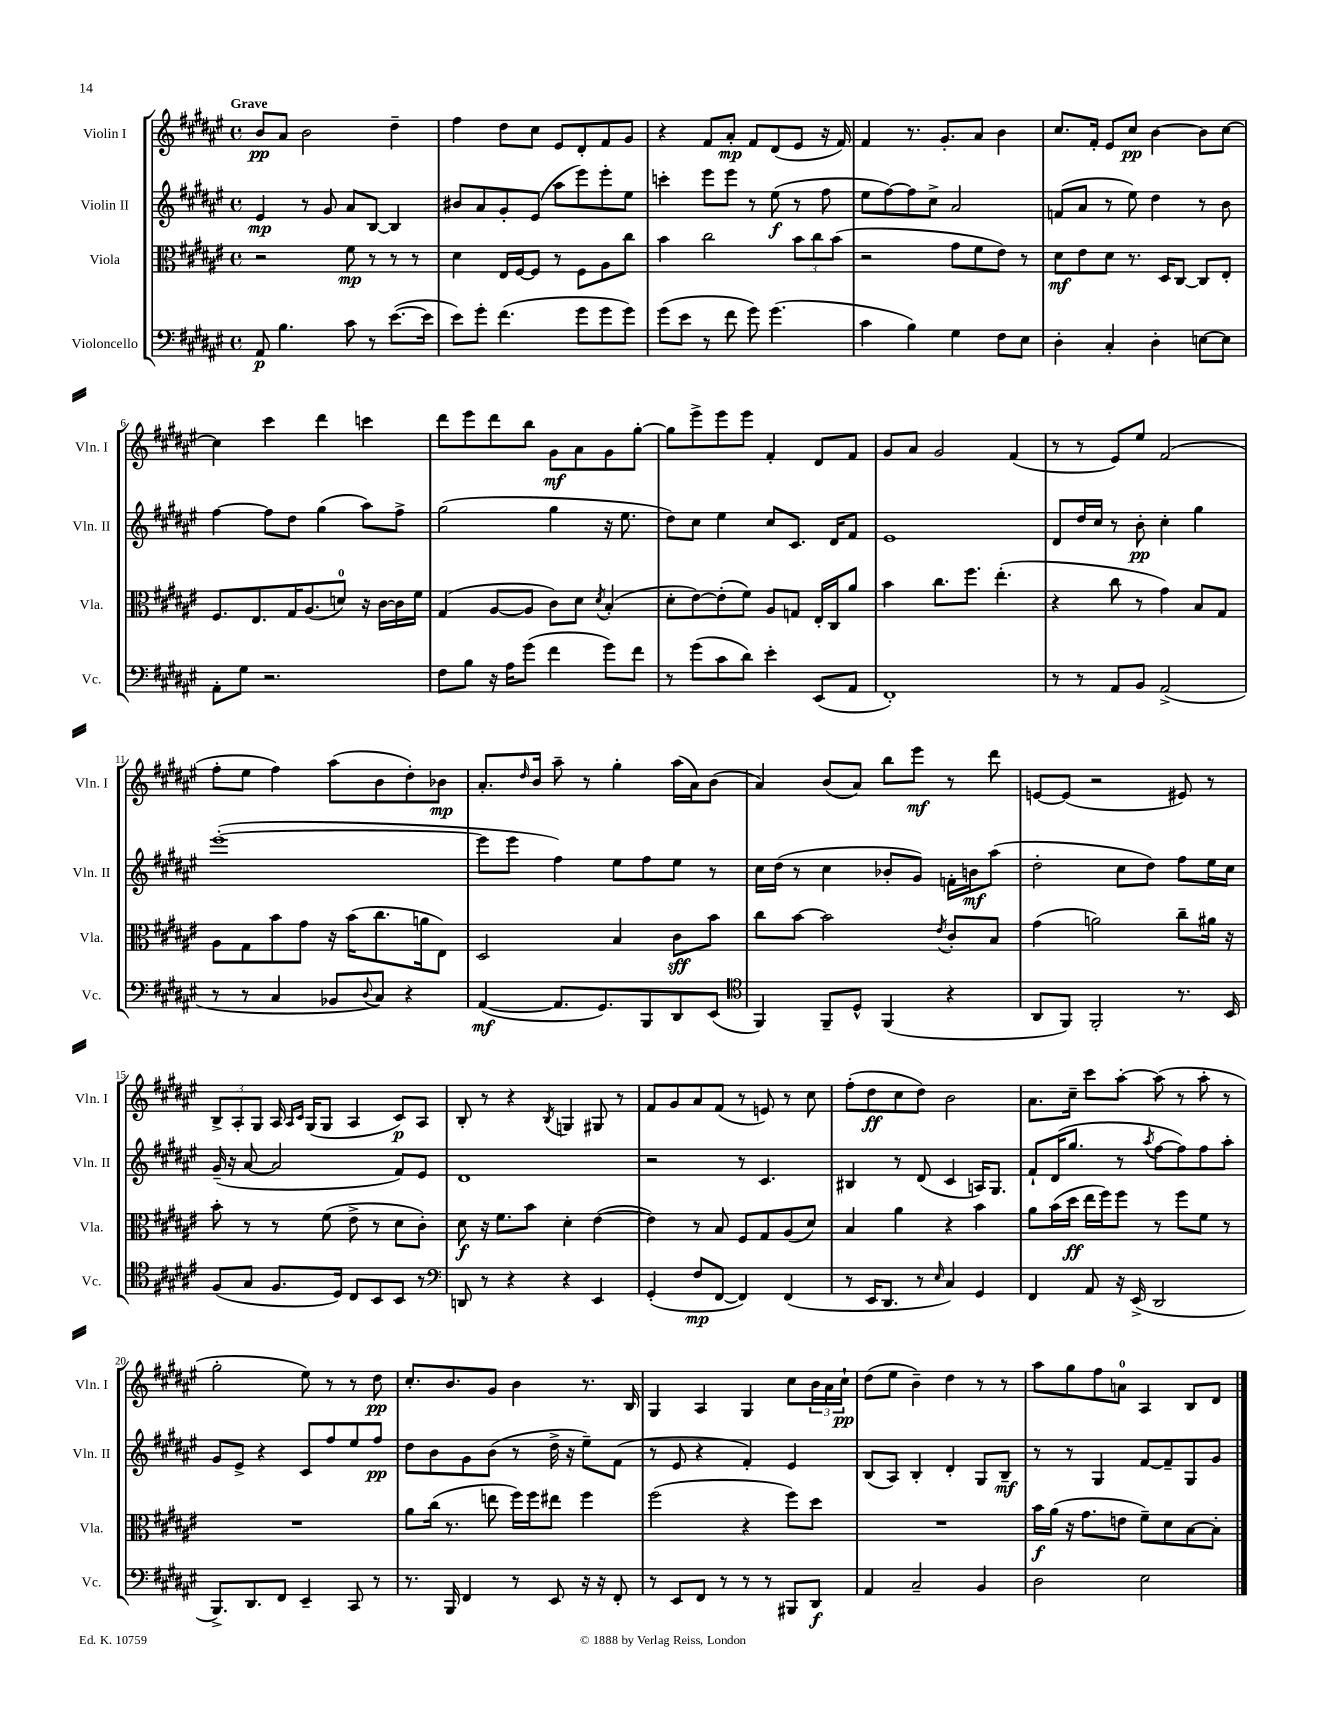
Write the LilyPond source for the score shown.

<<
\new StaffGroup <<
\new Staff = "s0" \with { instrumentName = "Violin I" shortInstrumentName = "Vln. I" } {
    \clef treble \key fis \major \defaultTimeSignature \time 4/4 \tempo "Grave"
    b'8\pp ais'8 b'2 dis''4-- |
    fis''4 dis''8 cis''8 eis'8 dis'8-. fis'8 gis'8 |
    r4 fis'8 ais'8-.\mp fis'8 dis'8( eis'8 r16 fis'16) |
    fis'4 r8. gis'8.-. ais'8 b'4 |
    cis''8. fis'16-. eis'8 cis''8\pp b'4~ b'8 cis''8~ |
    cis''4 cis'''4 dis'''4 c'''4 |
    dis'''8 eis'''8 dis'''8 b''8 gis'8\mf ais'8 gis'8 gis''8~-. |
    gis''8 eis'''8-> eis'''8 eis'''8 fis'4-. dis'8 fis'8 |
    gis'8 ais'8 gis'2 fis'4( |
    r8 r8 eis'8) eis''8 fis'2( |
    fis''8-. eis''8 fis''4) ais''8( b'8 dis''8-.) bes'8\mp |
    ais'8.-. \grace { dis''16 } b'16 ais''8-- r8 gis''4-. ais''16( ais'16) b'8( |
    ais'4) b'8( ais'8) b''8 eis'''8\mf r8 dis'''8 |
    e'8~ e'8( r2 eis'8) r8 |
    \tuplet 3/2 { b8-> ais8-. gis8 } ais16 \grace { ais16 cis'16 } gis16( gis8 ais4 cis'8\p) ais8 |
    b8-. r8 r4 \acciaccatura { b8 } g4 gis8 r8 |
    fis'8 gis'8 ais'8 fis'8( r8 e'8) r8 cis''8 |
    fis''8-.( dis''8\ff cis''8 dis''8) b'2 |
    ais'8. cis''16-- cis'''8 ais''8~-. ais''8( r8 ais''8-. r8 |
    gis''2-. eis''8) r8 r8 dis''8\pp |
    cis''8.-. b'8. gis'8 b'4 r8. b16 |
    gis4 ais4 gis4 cis''8 \tuplet 3/2 { b'16 ais'16 cis''16-!\pp } |
    dis''8( eis''8 b'4--) dis''4 r8 r8 |
    ais''8 gis''8 fis''8 a'8-0 ais4 b8 dis'8 \bar "|." |
}
\new Staff = "s1" \with { instrumentName = "Violin II" shortInstrumentName = "Vln. II" } {
    \clef treble \key fis \major \defaultTimeSignature \time 4/4
    eis'4\mp r8 gis'8 ais'8 b8~ b4 |
    bis'8 ais'8 gis'8-. eis'8( ais''8 eis'''8) eis'''8-. eis''8 |
    c'''4-. eis'''8 eis'''8 r8 eis''8\f( r8 fis''8 |
    eis''8 fis''8~) fis''8 cis''8-> ais'2 |
    f'8( ais'8 r8 eis''8) dis''4 r8 b'8 |
    fis''4~ fis''8 dis''8 gis''4( ais''8) fis''8-> |
    gis''2( gis''4 r16 eis''8. |
    dis''8) cis''8 eis''4 cis''8 cis'8. dis'16 fis'8 |
    eis'1 |
    dis'8 dis''16 cis''16 r8 b'8-.\pp cis''4-. gis''4 |
    eis'''1~-.( |
    eis'''8 eis'''8 fis''4) eis''8 fis''8 eis''8 r8 |
    cis''16 dis''16( r8 cis''4 bes'8-. gis'8) f'16-. b'16\mf ais''8( |
    dis''2-. cis''8 dis''8) fis''8 eis''16 cis''16 |
    gis'16--( r16 ais'8~ ais'2 fis'8) eis'8 |
    dis'1 |
    r2 r8 cis'4. |
    bis4 r8 dis'8( cis'4 a16) gis8. |
    fis'8-! dis'16( gis''8. r8 \acciaccatura { ais''8 } fis''8~ fis''8) fis''8 ais''8-. |
    gis'8 eis'8-> r4 cis'8 fis''8 eis''8 fis''8\pp |
    dis''8 b'8 gis'8 b'8( r8 dis''16-> r16 eis''8--) fis'8( |
    r8 eis'8 r4 fis'4-.) eis'4 |
    b8( ais8) b4-. dis'4-. gis8 b8--\mf |
    r8 r8 gis4 fis'8~ fis'8-- gis8 gis'8 \bar "|." |
}
\new Staff = "s2" \with { instrumentName = "Viola" shortInstrumentName = "Vla." } {
    \clef alto \key fis \major \defaultTimeSignature \time 4/4
    r2 fis'8\mp r8 r8 r8 |
    dis'4 eis16 fis16~ fis8 r8 fis8 ais8 cis''8 |
    b'4 cis''2 \tuplet 3/2 { b'8 cis''8 b'8( } |
    r2 gis'8 fis'8 eis'8) r8 |
    dis'8\mf eis'8 dis'8 r8. dis16 cis8~ cis8 eis8-. |
    fis8. eis8. gis16 ais8.( d'8-0) r16 cis'16~ cis'16 fis'16 |
    gis4( ais8~ ais8 cis'8) dis'8 \acciaccatura { dis'8 } b4-.( |
    dis'8-. eis'8~) eis'8-.( fis'8) ais8 g8 eis16-. cis16 ais'8 |
    b'4 cis''8. fis''8. eis''4.-.( |
    r4 cis''8 r8 gis'4) b8 gis8 |
    ais8 gis8 b'8 gis'8 r16 b'16( cis''8. a'16 eis8) |
    dis2 b4 cis'8\sff b'8 |
    cis''8 b'8~ b'2 \acciaccatura { eis'8 } cis'8-. b8 |
    gis'4( a'2) cis''8-- ais'16 r16 |
    b'8-. r8 r8 fis'8( eis'8-> r8 dis'8 cis'8-.) |
    dis'8\f r16 fis'8. b'8 dis'4-. eis'4~( |
    eis'4) r8 b8 fis8 gis8 ais8( dis'8) |
    b4 ais'4 r4 b'4 |
    ais'8 b'16( dis''16\ff eis''16 fis''16) fis''8 r8 fis''8 fis'8 r8 |
    R1 |
    ais'8 cis''16( r8. e''8 fis''16) fis''16 eis''8 fis''4 |
    fis''2( r4 fis''8) dis''8 |
    R1 |
    b'16\f ais'16( r16 gis'8. e'8 fis'8--) dis'8 b8~ b8-. \bar "|." |
}
\new Staff = "s3" \with { instrumentName = "Violoncello" shortInstrumentName = "Vc." } {
    \clef bass \key fis \major \defaultTimeSignature \time 4/4
    ais,8\p b4. cis'8 r8 eis'8.~( eis'16 |
    eis'8) gis'8-. fis'4.( gis'8 gis'8 gis'8) |
    gis'8( eis'8 r8 fis'8 gis'8) gis'4.( |
    cis'4 b4) gis4 fis8 eis8 |
    dis4-. cis4-. dis4-. e8~ e8 |
    ais,8-. gis8 r2. |
    fis8 b8 r16 ais16 gis'8( fis'4 gis'8) fis'8 |
    r8 gis'8( cis'8 dis'8) eis'4-. eis,8( ais,8 |
    fis,1-.) |
    r8 r8 ais,8 b,8 ais,2->( |
    r8 r8 cis4 bes,8 \appoggiatura { dis8 } cis8) r4 |
    ais,4~\mf( ais,8. gis,8.) b,,8 dis,8 eis,8( |
    \clef tenor fis,4) fis,8-- dis8-^ fis,4( r4 |
    ais,8 fis,8) fis,2-. r8. b,16 |
    fis8( gis8 fis8. dis16) cis8 b,8 b,8 r8 |
    \clef bass d,8 r8 r4 r4 eis,4 |
    gis,4-.( fis8\mp fis,8~ fis,4) fis,4( |
    r8 eis,16 dis,8. r8 \grace { eis16 } cis4) gis,4 |
    fis,4 ais,8 r16 eis,16->( dis,2 |
    b,,8.->) dis,8. fis,8 eis,4-- cis,8 r8 |
    r8. b,,16 fis,4 r8 eis,8 r16 r16 fis,8-. |
    r8 eis,8 fis,8 r8 r8 r8 bis,,8 dis,8\f |
    ais,4 cis2-- b,4 |
    dis2 eis2 \bar "|." |
}
>>
>>
